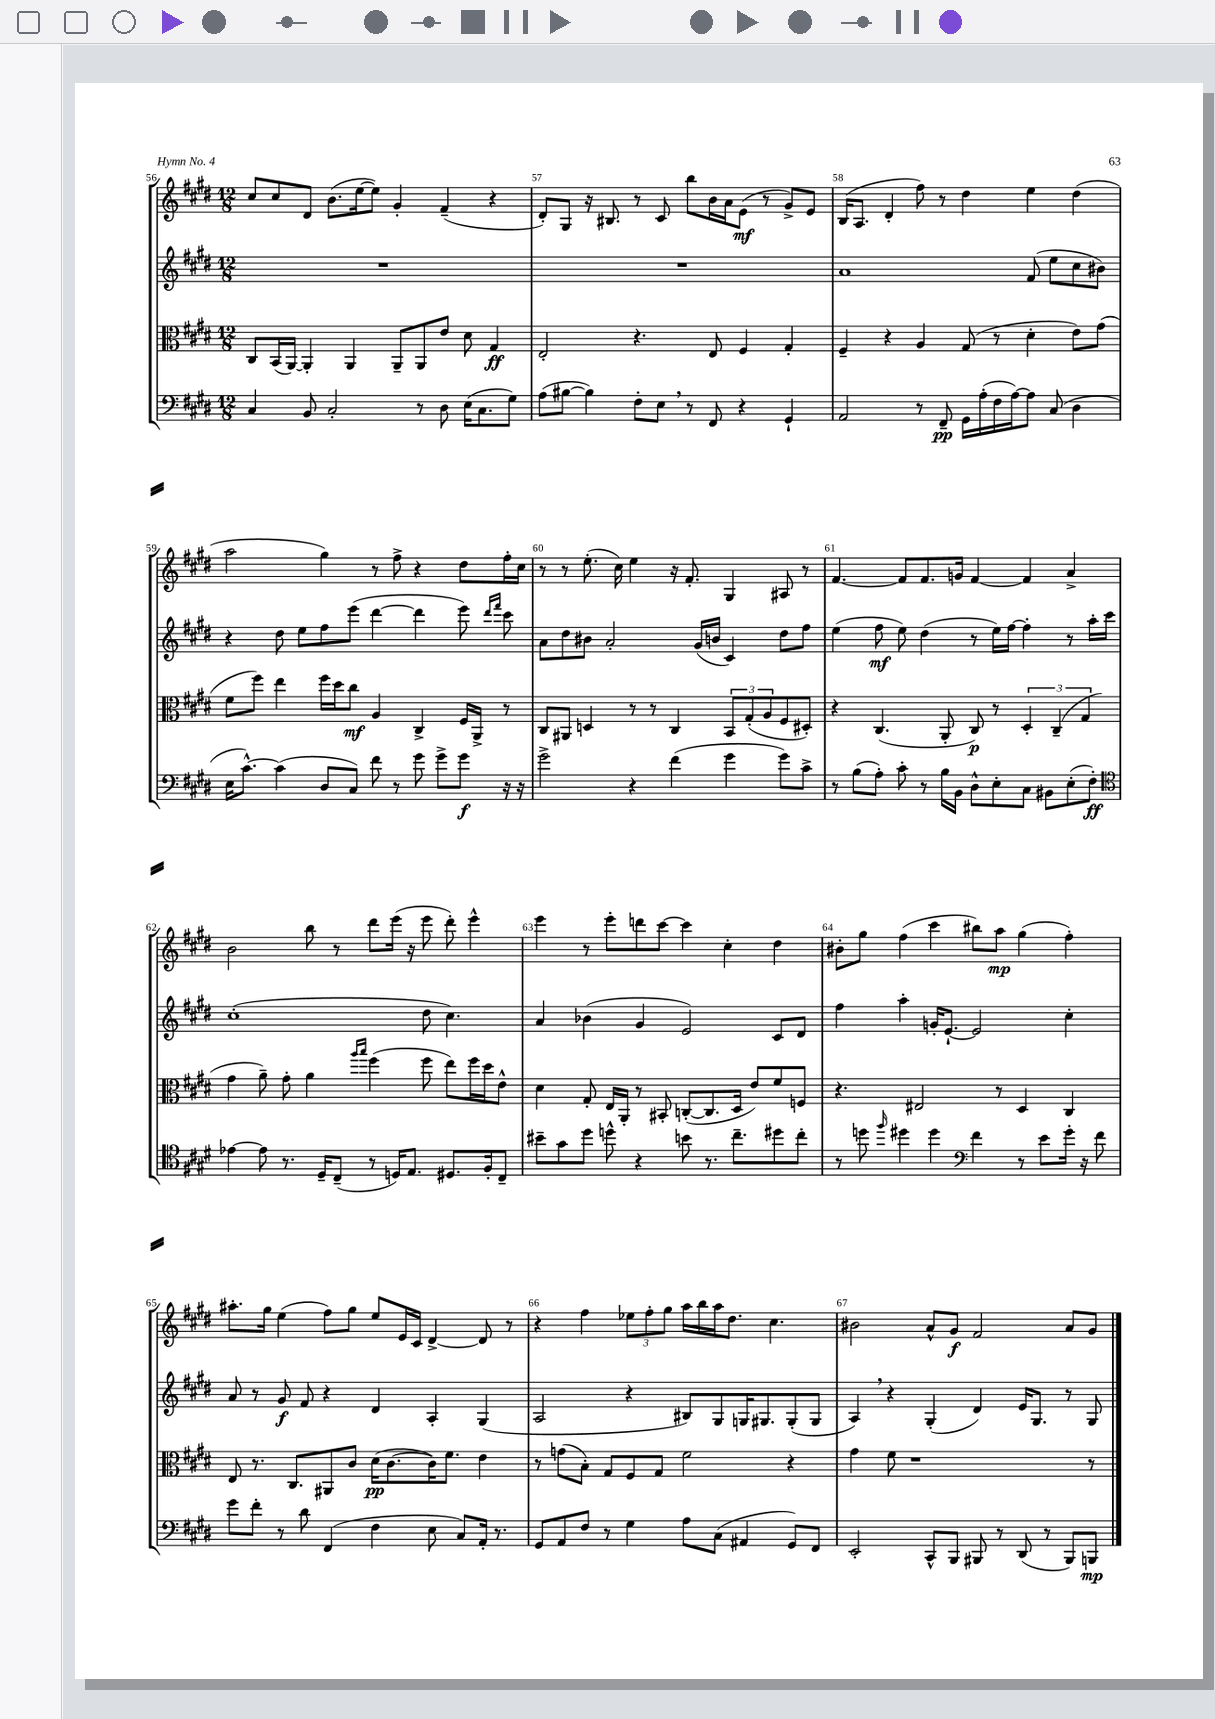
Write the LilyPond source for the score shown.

<<
\new StaffGroup <<
\new Staff = "s0" {
    \clef treble \key e \major \numericTimeSignature \time 12/8
    cis''8 cis''8 dis'8 b'8.( e''16~ e''8) gis'4-. fis'4--( r4 |
    dis'8-.) gis8 r16 bis8. r8 cis'8 b''8 b'16 a'16 e'8\mf( r8 gis'8->) e'8 |
    b16( a8. dis'4-. fis''8) r8 dis''4 e''4 dis''4( |
    a''2 gis''4) r8 fis''8-> r4 dis''8 fis''16-. cis''16 |
    r8 r8 e''8.-.( cis''16) e''4 r16 fis'8.-. gis4 ais8 r8 |
    fis'4.~ fis'8 fis'8. g'16 fis'4~ fis'4 a'4-> |
    b'2 b''8 r8 dis'''8 e'''16( r16 e'''8 dis'''8-.) e'''4-^ |
    e'''4 r8 e'''8-. d'''8 cis'''8~ cis'''4 cis''4-. dis''4 |
    bis'8-. gis''8 fis''4( cis'''4 bis''8) a''8\mp gis''4( fis''4-.) |
    ais''8.-. gis''16 e''4( fis''8) gis''8 e''8 e'16 cis'16 dis'4~-> dis'8 r8 |
    r4 fis''4 \tuplet 3/2 { ees''8 fis''8-. gis''8 } a''16 b''16 a''16 dis''8. cis''4. |
    bis'2 a'8-^ gis'8\f fis'2 a'8 gis'8 \bar "|." |
}
\new Staff = "s1" {
    \clef treble \key e \major \numericTimeSignature \time 12/8
    R1. |
    R1. |
    a'1 fis'8( e''8 cis''8 bis'8) |
    r4 dis''8 e''8 fis''8 e'''8( dis'''4~ dis'''4 e'''8) \grace { dis'''16 fis'''16 } cis'''8 |
    a'8 dis''8 bis'8 a'2-. gis'16( b'16 cis'4) dis''8 fis''8 |
    e''4( fis''8\mf e''8) dis''4( r8 e''16) fis''16~ fis''4-. r8 a''16-. cis'''16 |
    cis''1-.( dis''8 cis''4.) |
    a'4 bes'4( gis'4 e'2) cis'8 dis'8 |
    fis''4 a''4-. g'16-. e'8.~-! e'2 cis''4-. |
    a'8 r8 gis'8\f fis'8 r4 dis'4 a4-. gis4( |
    a2 r4 bis8) gis8 g16 gis8. gis8-.( gis8 |
    a4) \breathe r4 gis4-.( dis'4) e'16 gis8. r8 gis8 \bar "|." |
}
\new Staff = "s2" {
    \clef alto \key e \major \numericTimeSignature \time 12/8
    cis8 b,16( a,16~) a,4-. a,4 a,8-- a,8 e'8 dis'8 gis4\ff |
    e2-. r4. e8 fis4 gis4-. |
    fis4-- r4 a4 gis8( r8 dis'4-. e'8) gis'8( |
    fis'8 fis''8) e''4 fis''16 dis''16 cis''8\mf a4 cis4-> fis16 a,16-> r8 |
    cis8 ais,8 d4 r8 r8 cis4 \tuplet 3/2 { b,8 gis8-.( a8 } fis8 dis8-.) |
    r4 cis4.( a,8-. cis8\p) r8 \tuplet 3/2 { dis4-. cis4--( gis4 } |
    gis'4 a'8--) gis'8-. a'4 \grace { a''16 b''16 } fis''4( fis''8 e''8) fis''16 dis''16 e'8-^ |
    dis'4 gis8-. e16 a,16-. r8 bis,8-. c8~-.( c8. dis16 e'8) fis'8 f8 |
    r4. eis2 r8 dis4 cis4 |
    e8 r8. cis8. ais,8 cis'8 dis'16\pp( cis'8.~ cis'16) fis'8. e'4 |
    r8 g'8( b8-.) gis8 fis8 gis8 fis'2 r4 |
    gis'4 fis'8 r1 r8 \bar "|." |
}
\new Staff = "s3" {
    \clef bass \key e \major \numericTimeSignature \time 12/8
    cis4 b,8 cis2-. r8 dis8 e16( cis8. gis8) |
    a8( bis8~ bis4) fis8-. e8 \breathe r8 fis,8 r4 gis,4-! |
    a,2 r8 fis,8--\pp gis,16 a16-.( fis16 a16~) a8 cis8( dis4 |
    e16 cis'8.~-^) cis'4( dis8 cis8) fis'8 r8 gis'8 gis'8-> gis'8\f r16 r16 |
    gis'2-> r4 fis'4( gis'4 gis'8) cis'8-> |
    r8 b8( a8-.) cis'8-. r8 b16 b,16 dis8-^ e8-. cis8 bis,8 e8-.( fis8-.\ff) |
    \clef tenor ees'4~ ees'8 r8. dis16-- cis8--( r8 d16) e8. dis8. fis16-. cis8-- |
    bis'8-- gis'8 dis''8 d''8-^ r4 b'8 r8. cis''8.-- dis''8 cis''8-. |
    r8 d''8 \grace { fis''16 } dis''4 dis''4 \clef bass fis'4 r8 e'8 gis'16-. r16 fis'8 |
    gis'8 fis'8-. r8 dis'8 fis,4( fis4 e8 cis8) a,16-. r8. |
    gis,8 a,8 fis8 r8 gis4 a8 cis8( ais,4 gis,8) fis,8 |
    e,2-. cis,8-^ b,,8 bis,,8 r8 dis,8( r8 bis,,8) b,,8\mp \bar "|." |
}
>>
>>
\layout { \context { \Score currentBarNumber = #56 \override BarNumber.break-visibility = ##(#f #t #t) barNumberVisibility = #all-bar-numbers-visible } }
